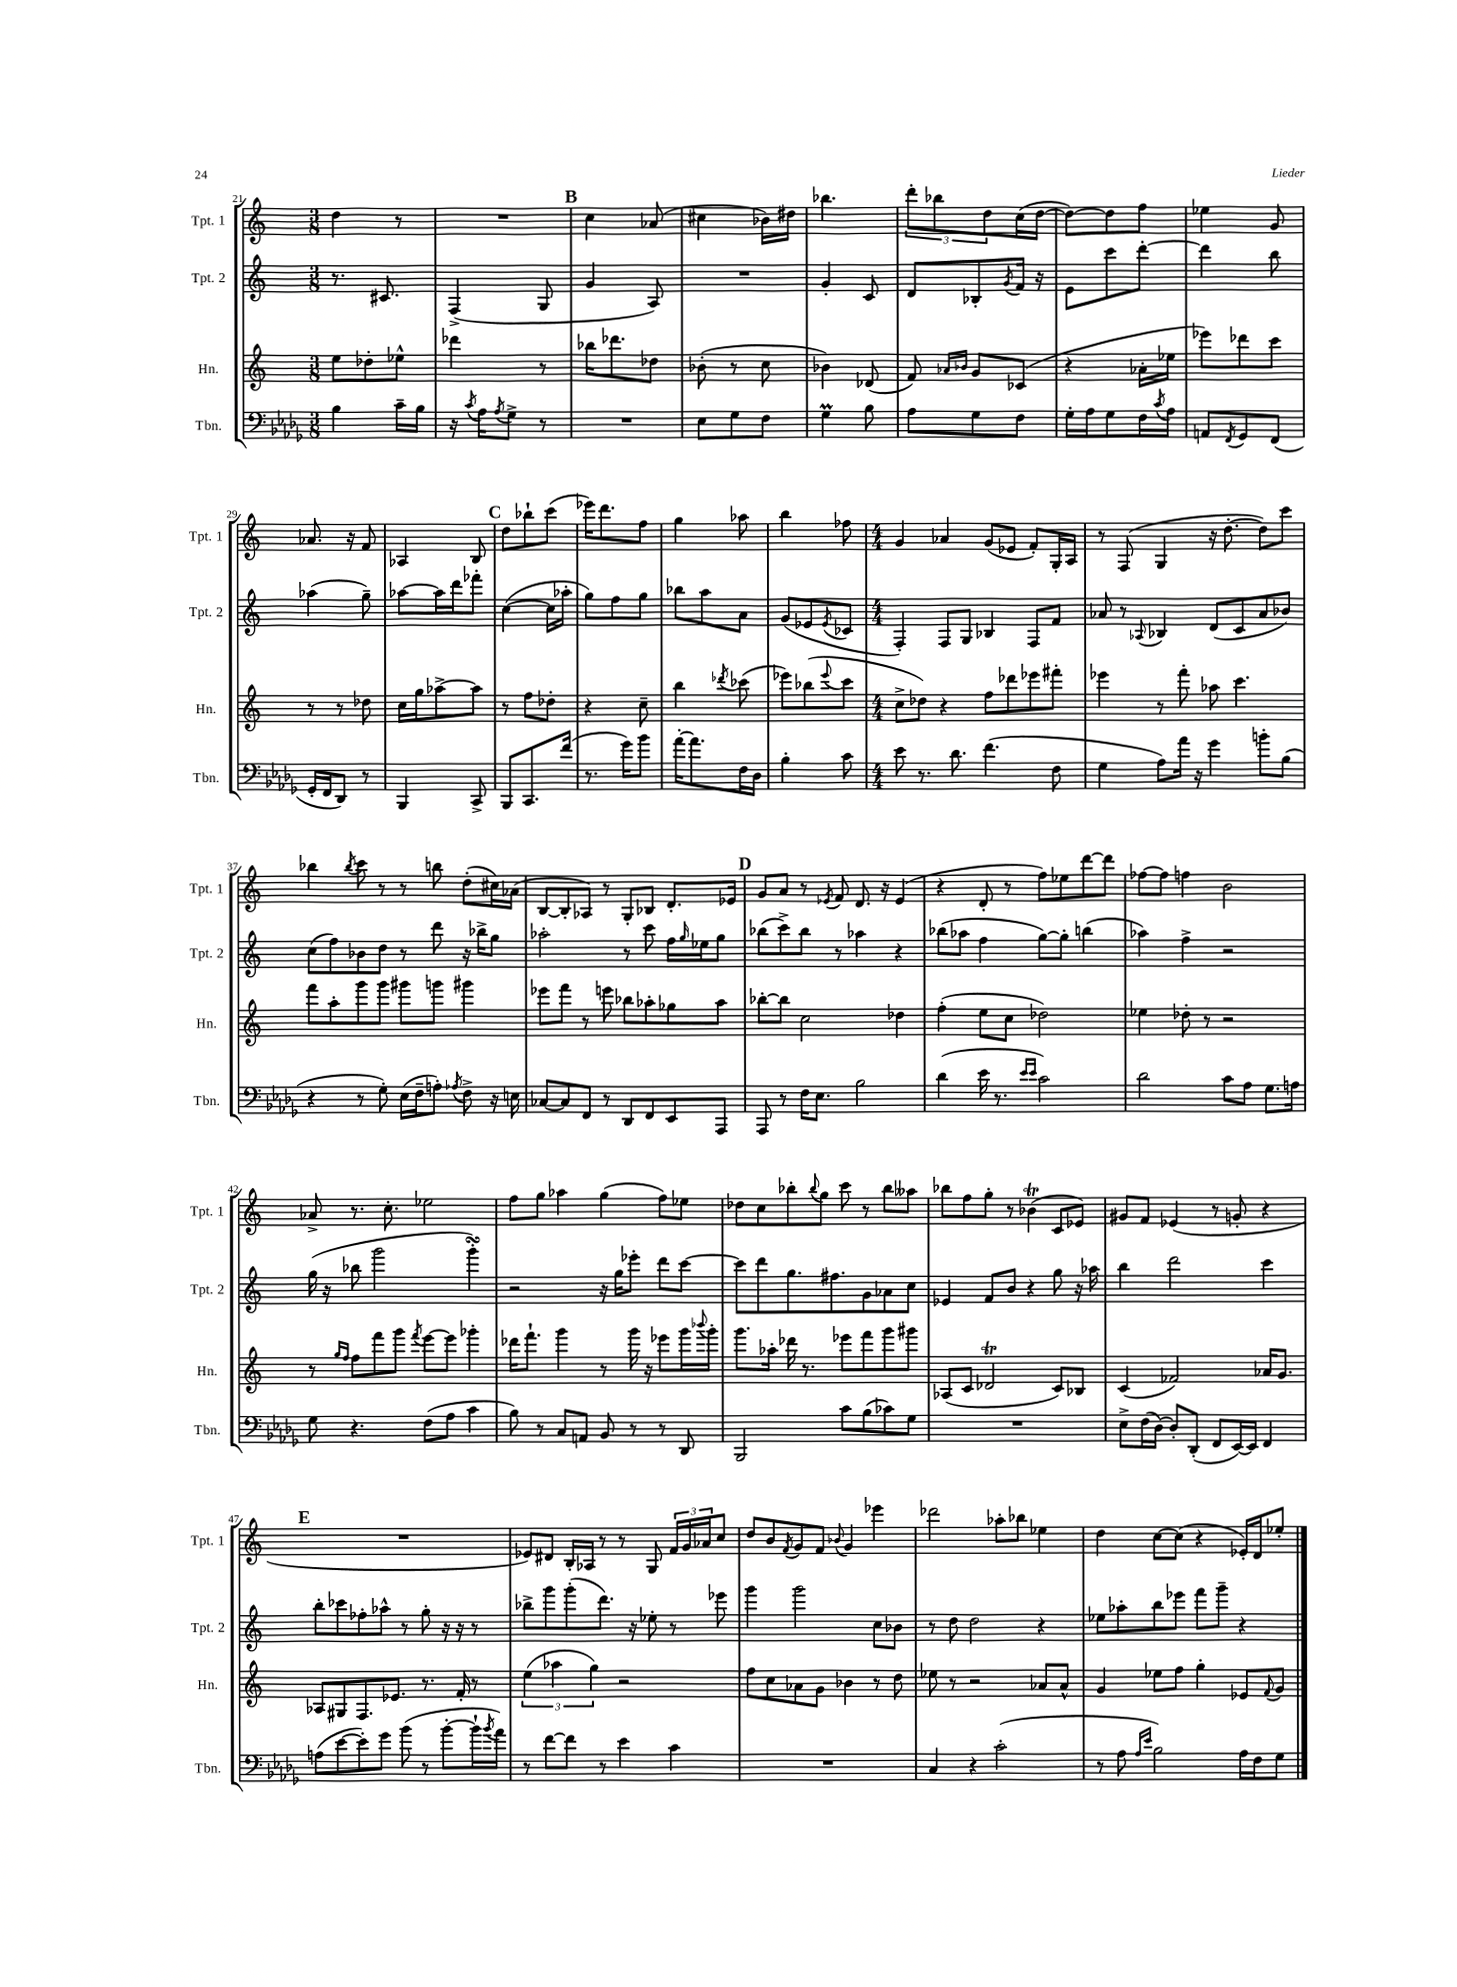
<<
\new StaffGroup <<
\new Staff = "s0" \with { instrumentName = "Tpt. 1" shortInstrumentName = "Tpt. 1" } {
    \clef treble \key c \major \numericTimeSignature \time 3/8
    d''4 r8 |
    R4. |
    \mark \markup { \bold "B" } c''4 aes'8( |
    cis''4 bes'16) dis''16 |
    bes''4. |
    \tuplet 3/2 { d'''8-. bes''8 d''8 } c''16( d''16~ |
    d''8~) d''8 f''8 |
    ees''4 g'8 |
    aes'8. r16 f'8 |
    aes4 b8 |
    \mark \markup { \bold "C" } d''8 bes''8-! c'''8( |
    ees'''16) d'''8. f''8 |
    g''4 aes''8 |
    b''4 fes''8 |
    \numericTimeSignature \time 4/4 g'4 aes'4 g'8( ees'8 f'8-.) g16-. a16 |
    r8 f8( g4 r16 d''8.~-. d''8) c'''8 |
    bes''4 \acciaccatura { bes''8 } c'''8 r8 r8 b''8 d''8-.( cis''16) aes'16( |
    b8~ b8-. aes8) r8 g8-. bes8 d'8.-. ees'16 |
    \mark \markup { \bold "D" } g'8 a'8 r8 \acciaccatura { ees'8 } f'8 d'8. r16 ees'4( |
    r4 d'8-. r8 f''8) ees''8 d'''8~ d'''8 |
    fes''8~ fes''8 f''4 b'2 |
    aes'8-> r8. c''8.-. ees''2 |
    f''8 g''8 aes''4 g''4( f''8) ees''8 |
    des''8 c''8 bes''8-. \appoggiatura { bes''8 } g''8 c'''8 r8 bes''8 aeses''8 |
    bes''8 f''8 g''8-. r8 bes'4\trill( c'8 ees'8) |
    gis'8 f'8 ees'4( r8 g'8-. r4 |
    \mark \markup { \bold "E" } R1 |
    ees'8) dis'8 b16-. aes16 r8 r8 g8 \tuplet 3/2 { f'16 g'16 aes'16 } c''8 |
    d''8 b'8 \acciaccatura { f'8 } g'8 f'8 \appoggiatura { bes'8 } g'4 ees'''4 |
    des'''2 aes''8-. bes''8 ees''4 |
    d''4 c''8~ c''8( r4 ees'16-.) d'16 ees''8-. \bar "|." |
}
\new Staff = "s1" \with { instrumentName = "Tpt. 2" shortInstrumentName = "Tpt. 2" } {
    \clef treble \key c \major \numericTimeSignature \time 3/8
    r8. cis'8. |
    f4->( g8 |
    \mark \markup { \bold "B" } g'4 a8) |
    R4. |
    g'4-. c'8 |
    d'8 bes8-. \acciaccatura { g'8 } f'16 r16 |
    e'8 c'''8 d'''8~-. |
    d'''4 b''8 |
    aes''4( g''8--) |
    aes''8~ aes''16 d'''16 fes'''8-. |
    \mark \markup { \bold "C" } c''4~( c''16 aes''16-. |
    g''8) f''8 g''8 |
    bes''8 a''8 a'8 |
    g'8( ees'8 \acciaccatura { ees'8 } ces'8 |
    \numericTimeSignature \time 4/4 f4-.) f8 g8 bes4 f8 f'8 |
    aes'8 r8 \appoggiatura { aes8 } bes4 d'8( c'8 aes'8 bes'8) |
    c''8( f''8) bes'8 d''8 r8 d'''8 r16 bes''16-> g''8 |
    aes''2-. r8 c'''8 f''16 \grace { g''16 } ees''16 g''8 |
    \mark \markup { \bold "D" } bes''8( c'''8->) bes''8 r8 aes''4 r4 |
    bes''8( aes''8 f''4 g''8~) g''8-. b''4( |
    aes''4) f''4-> r2 |
    g''16( r16 bes''8 g'''2 g'''4-.\turn) |
    r2 r16 g''16 ees'''8-. d'''8 c'''8~ |
    c'''8 d'''8 g''8. fis''8. g'8 aes'8 c''8 |
    ees'4 f'8 b'8 r4 g''8 r16 aes''16 |
    b''4 d'''2 c'''4 |
    \mark \markup { \bold "E" } b''8-. ces'''8 fes''8-. aes''8-^ r8 g''8-. r16 r16 r8 |
    bes''8-> g'''8 g'''8-.( d'''8.) r16 ees''8-. r8 ees'''8 |
    g'''4 g'''2 c''8 bes'8 |
    r8 d''8 d''2 r4 |
    ees''8 aes''8-. b''8 ees'''8 f'''8 g'''8-- r4 \bar "|." |
}
\new Staff = "s2" \with { instrumentName = "Hn." shortInstrumentName = "Hn." } {
    \clef treble \key c \major \numericTimeSignature \time 3/8
    e''8 des''8-. ees''8-^ |
    des'''4 r8 |
    \mark \markup { \bold "B" } bes''16 des'''8. des''8 |
    bes'8-.( r8 c''8 |
    bes'4) des'8( |
    f'8) \grace { aes'16 bes'16 } g'8 ces'8( |
    r4 aes'16-. ees''16 |
    ees'''8) des'''8 c'''8 |
    r8 r8 des''8 |
    c''16 g''16 aes''8~-> aes''8 |
    \mark \markup { \bold "C" } r8 f''8 des''8-. |
    r4 c''8-- |
    b''4 \acciaccatura { des'''8 } ces'''8( |
    ees'''8) bes''8( \appoggiatura { ees'''8 } c'''8 |
    \numericTimeSignature \time 4/4 c''8-> des''8) r4 f''8 des'''8 ees'''8 fis'''8-. |
    ees'''4 r8 f'''8-. aes''8 c'''4. |
    f'''8 a''8-. g'''8 g'''8 gis'''8 g'''8 gis'''4 |
    ees'''8 f'''8 r8 e'''8 bes''8 aes''8-. ges''8 aes''8 |
    \mark \markup { \bold "D" } bes''8~-. bes''8 c''2 des''4 |
    f''4-.( e''8 c''8 des''2) |
    ees''4 des''8-. r8 r2 |
    r8 \grace { g''16 f''16 } f''8 f'''8 g'''8 \acciaccatura { f'''8 } e'''8~ e'''8 ges'''4-. |
    des'''16 f'''8.-! g'''4 r8 g'''16 r16 ees'''8 g'''16 \appoggiatura { bes'''8 } g'''16-. |
    g'''8. aes''16-. des'''16 r8. ees'''8 f'''8 g'''8 gis'''8 |
    aes8( c'8 des'2\trill c'8) bes8 |
    c'4( fes'2) aes'16 g'8. |
    \mark \markup { \bold "E" } aes8 gis8 f8. ees'8. r8. f'16-. r8 |
    \tuplet 3/2 { e''4( aes''4 g''4) } r2 |
    f''8 c''8 aes'8 g'8 bes'4 r8 d''8 |
    ees''8 r8 r2 aes'8 aes'8-^ |
    g'4 ees''8 f''8 g''4-. ees'8 \appoggiatura { f'8 } g'8 \bar "|." |
}
\new Staff = "s3" \with { instrumentName = "Tbn." shortInstrumentName = "Tbn." } {
    \clef bass \key des \major \numericTimeSignature \time 3/8
    bes4 c'16-- bes16 |
    r16 \acciaccatura { c'8 } aes16 \acciaccatura { aes8 } ges8-> r8 |
    \mark \markup { \bold "B" } R4. |
    ees8 ges8 f8 |
    ges4\prall bes8 |
    aes8 ges8 f8 |
    ges16-. aes16 ges8 f16 \acciaccatura { c'8 } aes16 |
    a,8 \acciaccatura { f,8 } ges,8 f,8( |
    ges,16-. f,16 des,8) r8 |
    bes,,4 c,8-> |
    \mark \markup { \bold "C" } bes,,8 c,8. f'16( |
    r8. ges'16) bes'8 |
    aes'16~-. aes'8. f16 des16 |
    bes4-. c'8 |
    \numericTimeSignature \time 4/4 ees'8 r8. des'8. f'4.( f8 |
    ges4 aes8) aes'16 r16 ges'4 b'8-. bes8( |
    r4 r8 ges8-.) ees16( f16-- a8-.) \acciaccatura { aes8 } f8-> r16 e16 |
    ces8~ ces8 f,8 r8 des,8 f,8 ees,8 aes,,8 |
    \mark \markup { \bold "D" } aes,,8 r8 f16 ees8. bes2 |
    des'4( ees'16 r8. \grace { ees'16 ees'16 } c'2) |
    des'2 c'8 aes8 ges8. a16 |
    ges8 r4. f8( aes8 c'4 |
    bes8) r8 c8 a,8 bes,8 r8 r8 des,8 |
    bes,,2 c'8 bes8( ces'8) ges8 |
    R1 |
    ees8-> f16( des16~) des8-. des,8-.( f,8 ees,16~) ees,16 f,4 |
    \mark \markup { \bold "E" } a8( ees'8~ ees'8-.) ges'8 bes'8( r8 bes'8~-. bes'16-! \acciaccatura { bes'8 } aes'16) |
    r8 f'8~ f'8 r8 ees'4 c'4 |
    R1 |
    c4 r4 c'2-.( |
    r8 aes8 \grace { aes16 ees'16 } bes2) aes16 f16 ges8 \bar "|." |
}
>>
>>
\layout { \context { \Score currentBarNumber = #21 } }
